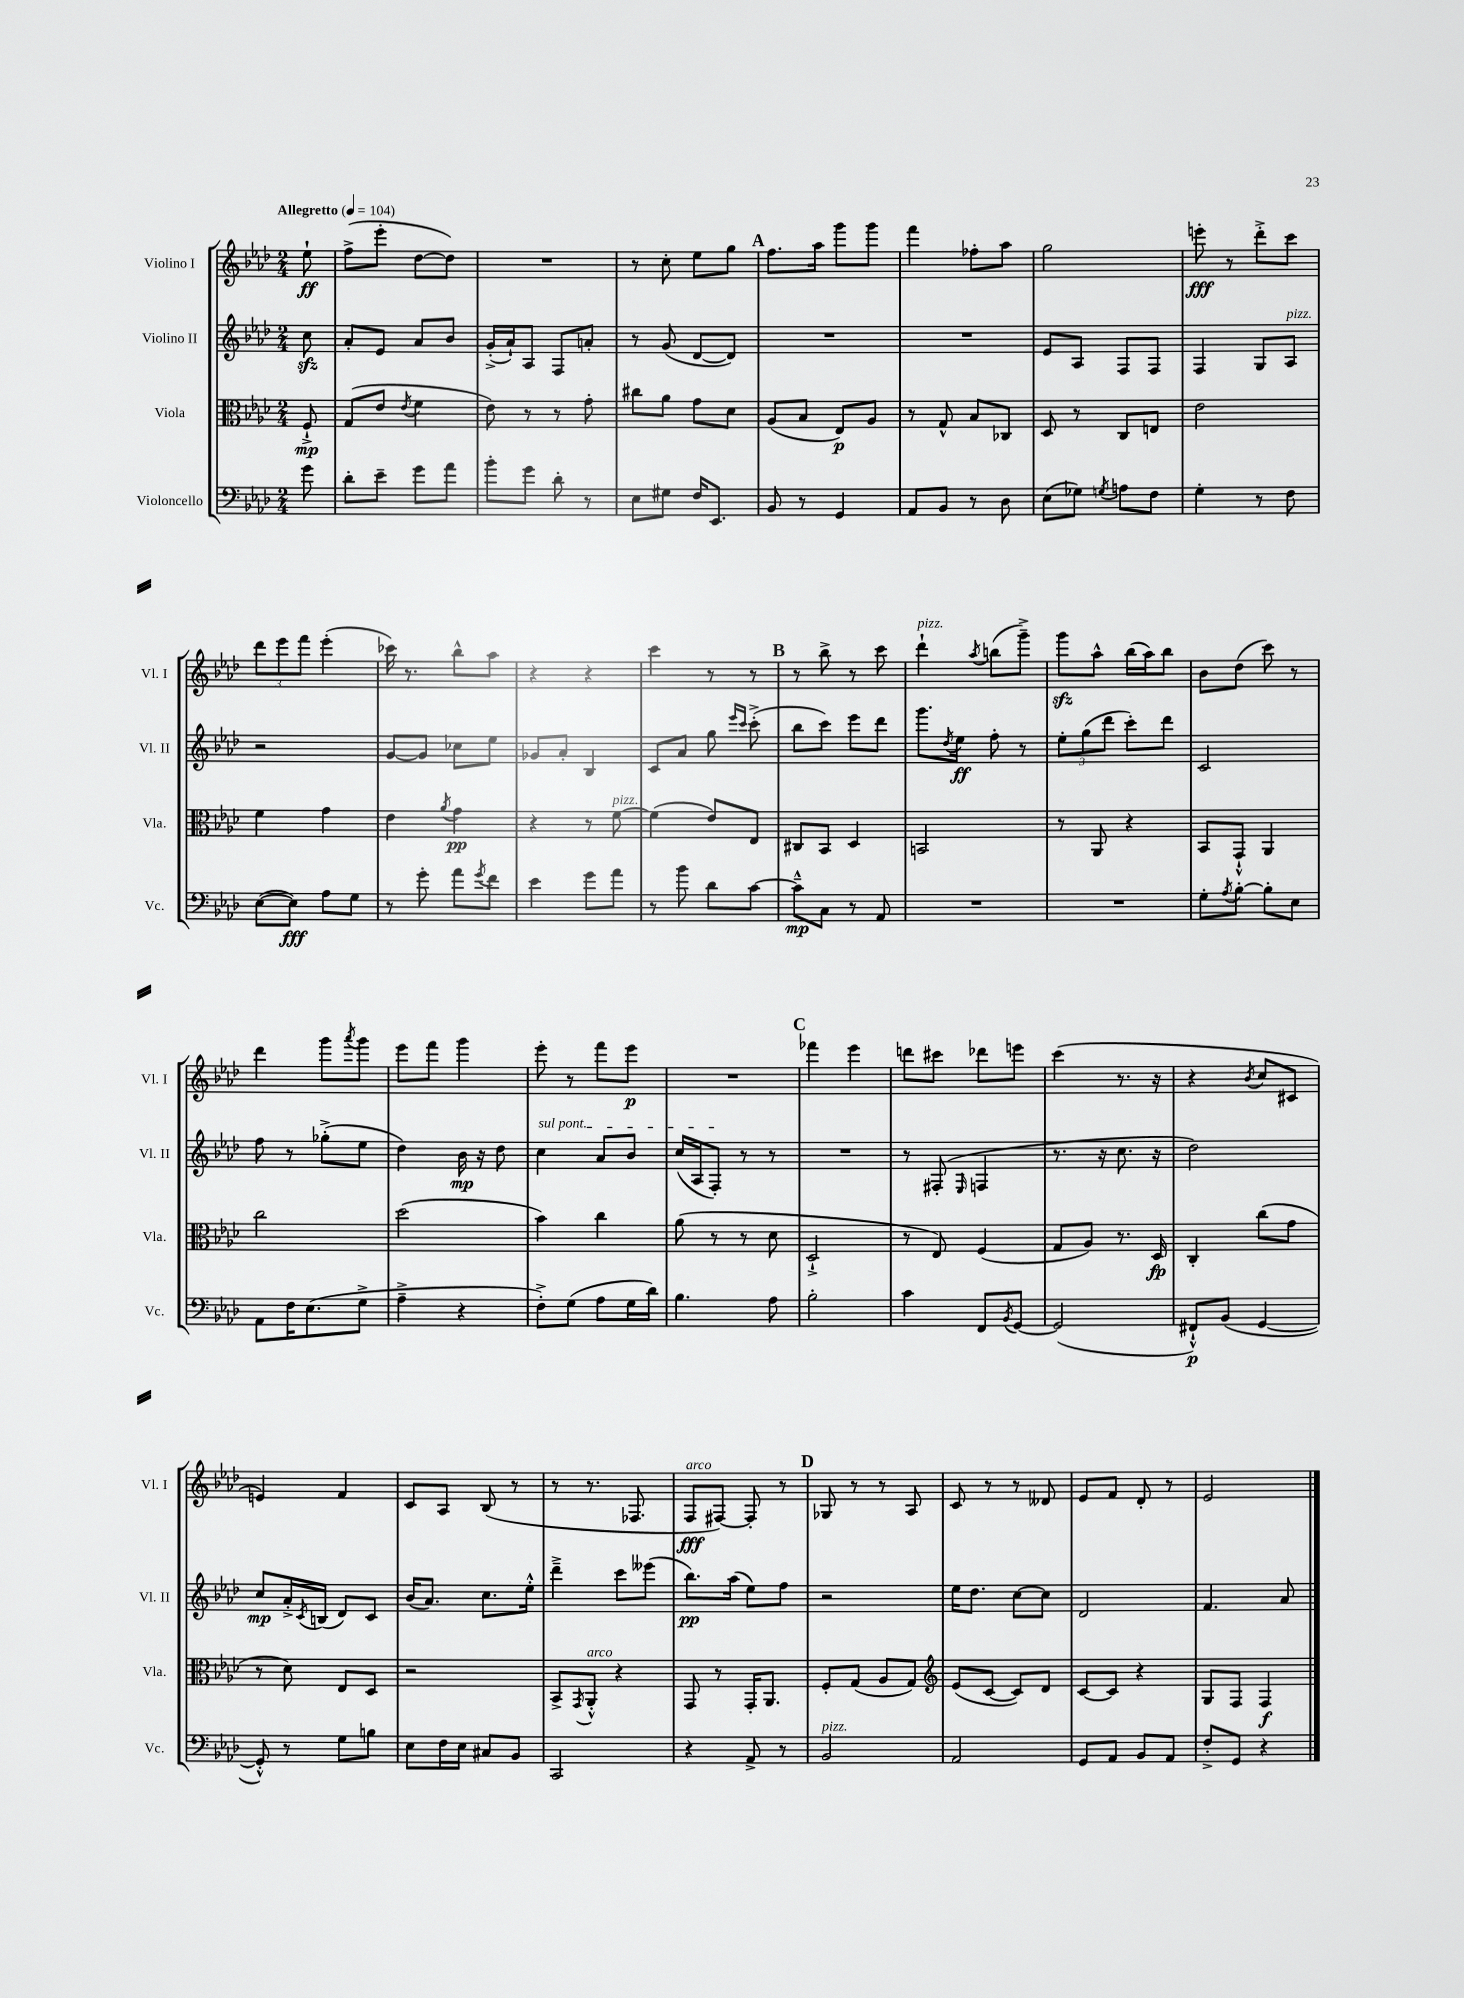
<<
\new StaffGroup <<
\new Staff = "s0" \with { instrumentName = "Violino I" shortInstrumentName = "Vl. I" } {
    \clef treble \key aes \major \numericTimeSignature \time 2/4 \partial 8 \tempo "Allegretto" 4 = 104
    ees''8-!\ff |
    f''8->( ees'''8-. des''8~ des''8) |
    R2 |
    r8 c''8-. ees''8 g''8 |
    \mark \markup { \bold "A" } f''8. aes''16 g'''8 g'''8 |
    f'''4 fes''8-. aes''8 |
    g''2 |
    e'''8-.\fff r8 des'''8-.-> c'''8 |
    \tuplet 3/2 { des'''8 ees'''8 f'''8 } ees'''4-.( |
    ces'''16) r8. bes''8-^ aes''8 |
    r4 r4 |
    c'''4 r8 r8 |
    \mark \markup { \bold "B" } r8 bes''8-> r8 c'''8 |
    des'''4-!^\markup { \italic "pizz." } \acciaccatura { aes''8 } b''8( g'''8--->) |
    g'''8\sfz aes''8-^ bes''16( aes''16) bes''8 |
    bes'8 des''8( c'''8) r8 |
    des'''4 g'''8 \acciaccatura { aes'''8 } g'''8 |
    ees'''8 f'''8 g'''4 |
    ees'''8-. r8 f'''8 ees'''8\p |
    R2 |
    \mark \markup { \bold "C" } fes'''4 ees'''4 |
    d'''8 cis'''8 des'''8 e'''8 |
    c'''4( r8. r16 |
    r4 \acciaccatura { bes'8 } c''8 cis'8 |
    e'4) f'4 |
    c'8 aes8 bes8( r8 |
    r8 r8. fes8. |
    f8\fff^\markup { \italic "arco" } fis8~) fis8-. r8 |
    \mark \markup { \bold "D" } ges8 r8 r8 aes8 |
    c'8 r8 r8 deses'8 |
    ees'8 f'8 des'8-. r8 |
    ees'2 \bar "|." |
}
\new Staff = "s1" \with { instrumentName = "Violino II" shortInstrumentName = "Vl. II" } {
    \clef treble \key aes \major \numericTimeSignature \time 2/4 \partial 8
    c''8\sfz |
    aes'8-. ees'8 aes'8 bes'8 |
    g'16-.->( aes'16-!) aes8 f8 a'8-. |
    r8 g'8( des'8~ des'8) |
    \mark \markup { \bold "A" } R2 |
    R2 |
    ees'8 aes8 f8 f8 |
    f4 g8 aes8^\markup { \italic "pizz." } |
    r2 |
    g'8~ g'8 ces''8 ees''8 |
    ges'8 aes'8-. bes4 |
    c'8 aes'8 g''8 \grace { ees'''16 c'''16 } c'''8-.->( |
    \mark \markup { \bold "B" } bes''8 c'''8) ees'''8 des'''8 |
    g'''8. \acciaccatura { des''8 } ees''16\ff f''8-. r8 |
    \tuplet 3/2 { ees''8-. g''8( des'''8 } c'''8-.) des'''8 |
    c'2 |
    f''8 r8 ges''8-.->( ees''8 |
    des''4) bes'16\mp r16 des''8 |
    \once \override TextSpanner.bound-details.left.text = \markup { \italic "sul pont." } c''4\startTextSpan aes'8 bes'8 |
    c''16( aes16 f8-.\stopTextSpan) r8 r8 |
    \mark \markup { \bold "C" } R2 |
    r8 fis8-.( \grace { ees16 } f4 |
    r8. r16 c''8. r16 |
    des''2) |
    c''8\mp aes'16-.-> \acciaccatura { c'8 } b16( des'8) c'8 |
    bes'16( aes'8.) c''8. ees''16-.-^ |
    des'''4---> c'''8 eeses'''8( |
    bes''8.\pp) aes''16( ees''8) f''8 |
    \mark \markup { \bold "D" } r2 |
    ees''16 des''8. c''8~ c''8 |
    des'2 |
    f'4. aes'8 \bar "|." |
}
\new Staff = "s2" \with { instrumentName = "Viola" shortInstrumentName = "Vla." } {
    \clef alto \key aes \major \numericTimeSignature \time 2/4 \partial 8
    f8-!->\mp |
    g8( ees'8 \acciaccatura { ees'8 } f'4 |
    ees'8) r8 r8 g'8-. |
    cis''8 aes'8 g'8 des'8 |
    \mark \markup { \bold "A" } aes8( bes8 ees8\p) aes8 |
    r8 g8-^ bes8 ces8 |
    des8 r8 c8 e8 |
    ees'2 |
    f'4 g'4 |
    ees'4 \acciaccatura { aes'8 } g'4\pp |
    r4 r8 f'8~^\markup { \italic "pizz." } |
    f'4( ees'8) ees8 |
    \mark \markup { \bold "B" } cis8 bes,8 des4 |
    b,2 |
    r8 aes,8 r4 |
    bes,8 g,8-!-^ aes,4 |
    c''2 |
    des''2( |
    bes'4) c''4 |
    aes'8( r8 r8 des'8 |
    \mark \markup { \bold "C" } des2-!-> |
    r8 ees8) f4( |
    g8 aes8) r8. des16\fp |
    c4-. c''8( g'8 |
    r8 des'8) ees8 des8 |
    r2 |
    bes,8-> \acciaccatura { g,8 } aes,8-.-^^\markup { \italic "arco" } r4 |
    g,8 r8 g,16-. aes,8. |
    \mark \markup { \bold "D" } f8-. g8( aes8 g8) |
    \clef treble ees'8( c'8~ c'8) des'8 |
    c'8~ c'8 r4 |
    g8 f8 f4\f \bar "|." |
}
\new Staff = "s3" \with { instrumentName = "Violoncello" shortInstrumentName = "Vc." } {
    \clef bass \key aes \major \numericTimeSignature \time 2/4 \partial 8
    g'8 |
    des'8-. ees'8-- g'8 aes'8 |
    bes'8-. g'8 des'8-. r8 |
    ees8 gis8 f16 ees,8. |
    \mark \markup { \bold "A" } bes,8 r8 g,4 |
    aes,8 bes,8 r8 des8 |
    ees8( ges8) \acciaccatura { g8 } a8 f8 |
    g4-. r8 f8 |
    ees8~( ees8\fff) aes8 g8 |
    r8 g'8-. aes'8 \acciaccatura { g'8 } f'8 |
    ees'4 g'8 aes'8 |
    r8 bes'8 des'8 c'8~ |
    \mark \markup { \bold "B" } c'8---^\mp c8 r8 aes,8 |
    R2 |
    R2 |
    g8-. \acciaccatura { aes8 } bes8~-. bes8-. ees8 |
    aes,8 f16 ees8.( g8-> |
    aes4---> r4 |
    f8-.->) g8( aes8 g16 des'16) |
    bes4. aes8 |
    \mark \markup { \bold "C" } bes2-. |
    c'4 f,8 \acciaccatura { bes,8 } g,8~ |
    g,2( |
    fis,8-!-^\p) bes,8( g,4~ |
    g,8-.-^) r8 g8 b8 |
    ees8 f16 ees16 cis8 bes,8 |
    c,2 |
    r4 aes,8-> r8 |
    \mark \markup { \bold "D" } bes,2^\markup { \italic "pizz." } |
    aes,2 |
    g,8 aes,8 bes,8 aes,8 |
    f8-.-> g,8 r4 \bar "|." |
}
>>
>>
\layout { \context { \Score \remove "Bar_number_engraver" } }
